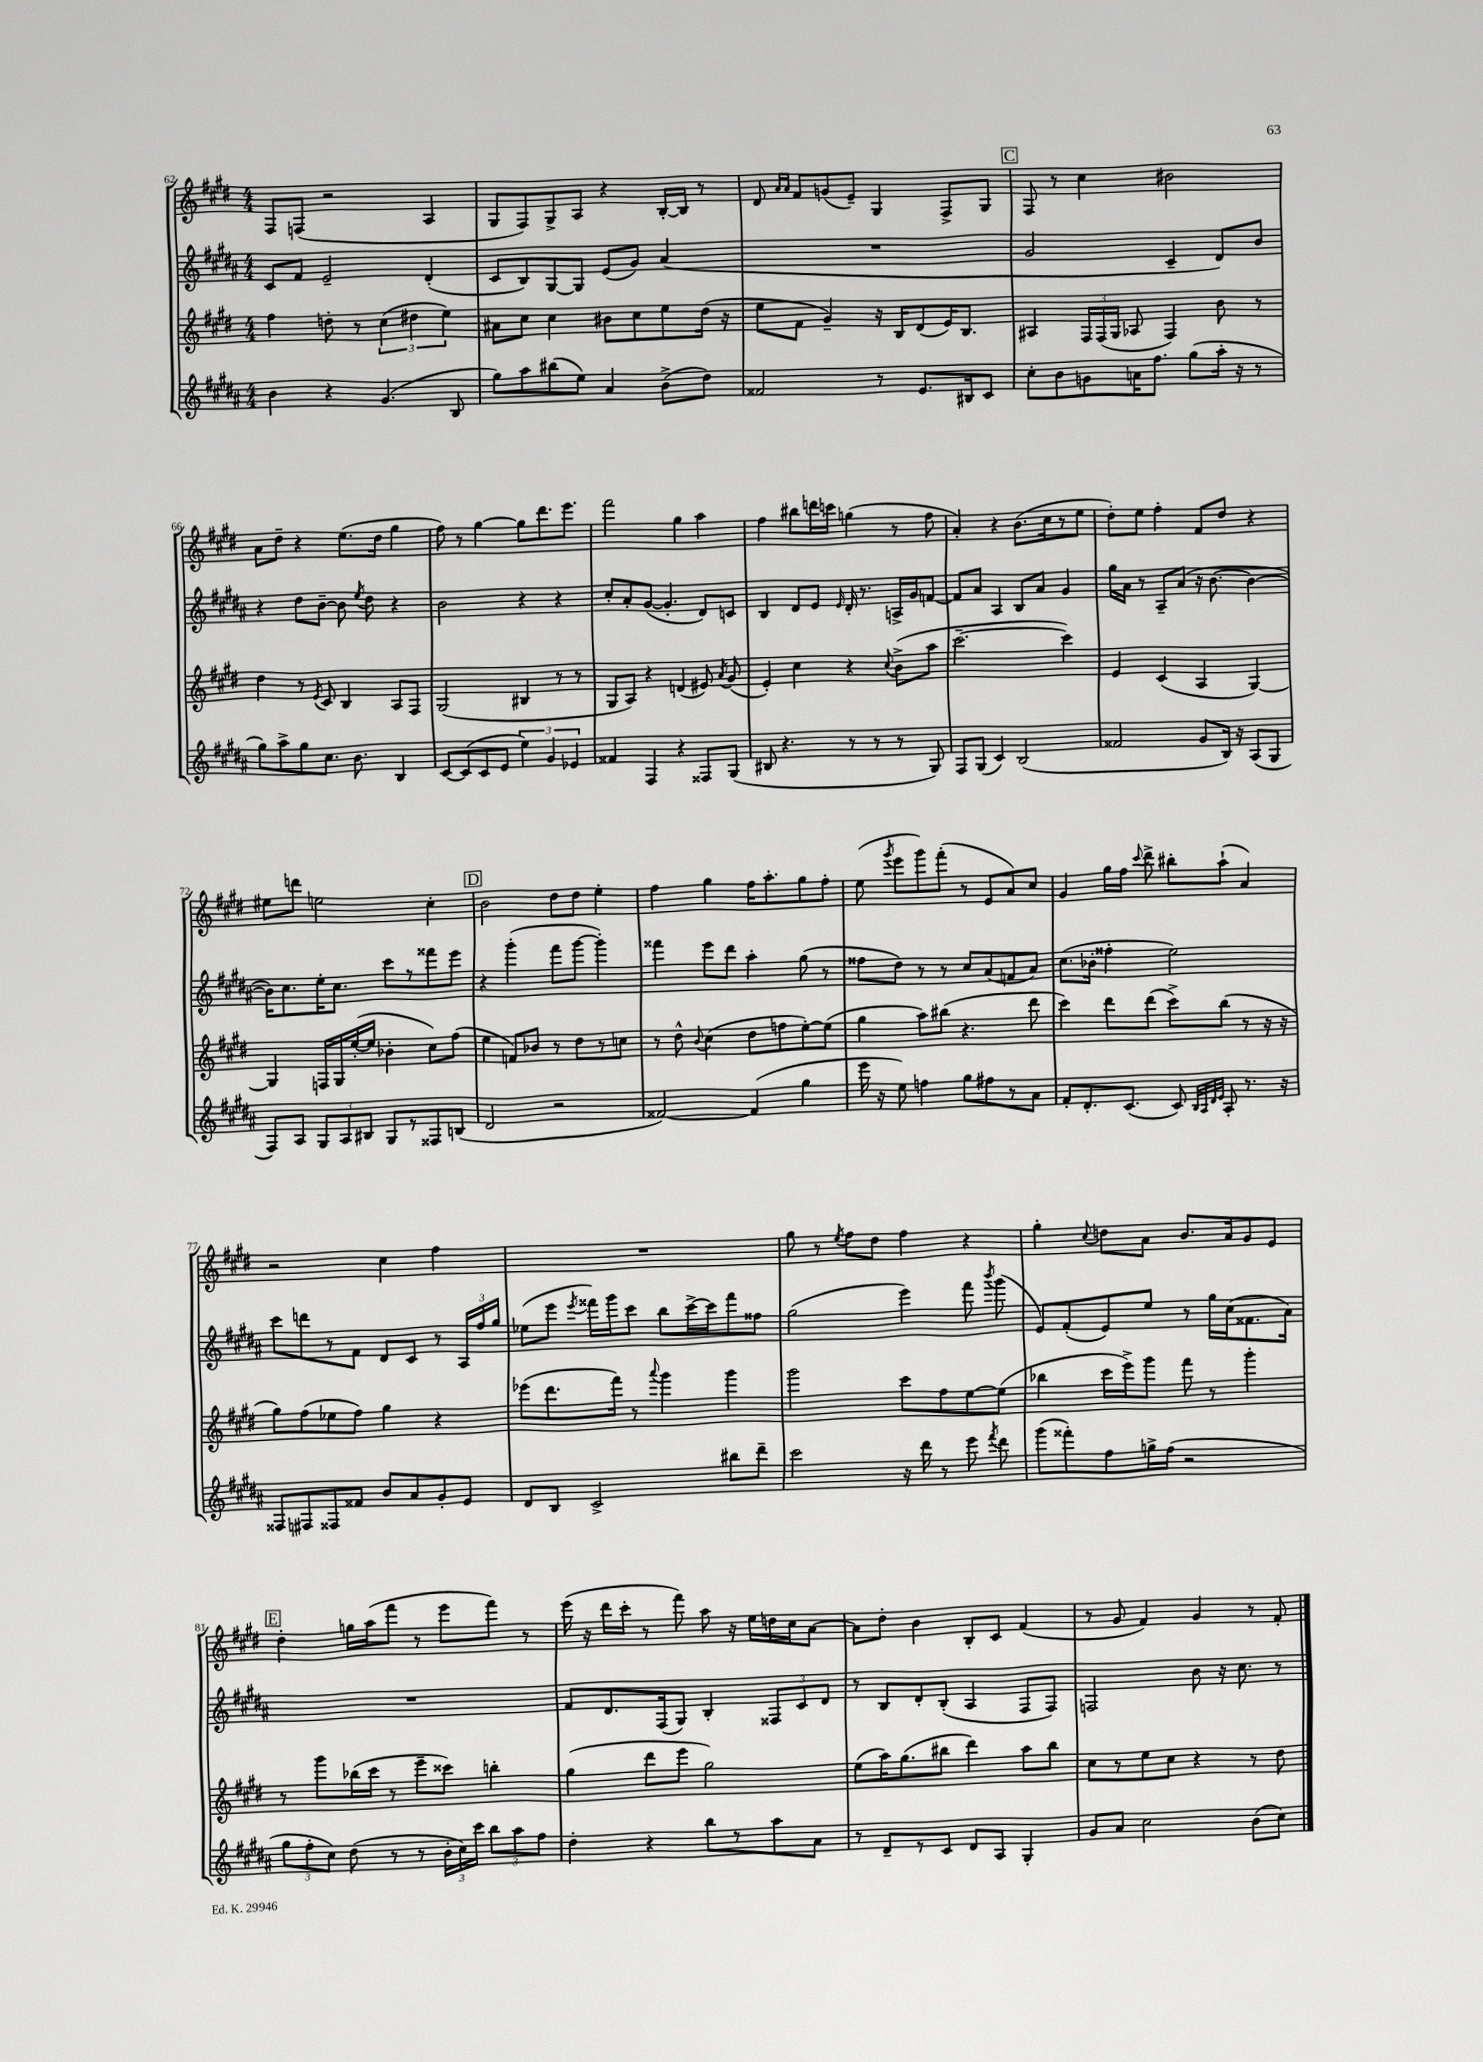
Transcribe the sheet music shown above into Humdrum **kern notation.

**kern	**kern	**kern	**kern
*part4	*part3	*part2	*part1
*staff4	*staff3	*staff2	*staff1
*clefG2	*clefG2	*clefG2	*clefG2
*k[f#c#g#d#a#]	*k[f#c#g#d#]	*k[f#c#g#d#a#]	*k[f#c#g#d#]
*M4/4	*M4/4	*M4/4	*M4/4
=62	=62	=62	=62
4b\	4ff#\	8c#/L	8F#/L
.	.	8f#/J	(8Fn/J
4r	8ddn'\	2e~/	2r
.	8r	.	.
(4.g#/	(6cc#\	.	.
.	6dd#X\	.	.
.	.	(4d#'/	4A/
.	6ee\)	.	.
8B/	.	.	.
=63	=63	=63	=63
8gg#\L)	8a#X\L	8c#/L	8G#/L
8aa#\	8cc#\J	8B/)	8F#/)
(8bb#X\	4cc#\	[8G#/	8G#^/
8ee\J)	.	8G#/J]	8A/J
4a#/	8b#X\L	(8e/L	4r
.	8cc#\	8g#/J)	.
(8b^\L	8ee\	(4a#/	[16B'/LL
.	.	.	16B/JJ]
8dd#\J)	(16dd#\Jk	.	8r
.	16r	.	.
=64	=64	=64	=64
2f##X/	8ee\L	1r	8d#/
.	.	.	16qqa/LL
.	.	.	16qqa/JJ
.	8f#\J	.	8f#/L
.	4g#~/)	.	(8gn/
.	.	.	8e~/J)
8r	16r	.	4G#/
.	16B/KL	.	.
8.e/L	(8d#/	.	.
.	16e/K)	.	8F#^/L
16B#X/k	8.B/J	.	.
8c#/J	.	.	8G#/J
!!LO:REH:place=s1:t=C
=65	=65	=65	=65
8cc#'\L	4A#X/	2g#/	8F#/
8b\	.	.	8r
8gn\	24F#/LL	.	4cc#\
.	(24F#/	.	.
.	24G#/JJ	.	.
16an\K	8A-X/	.	.
8.ff#\J	.	.	.
.	4F#/)	4c#~/	2b#X\
(8gg#\L	.	.	.
16aa#'\Jk	8b\	8d#/L)	.
16r	.	.	.
8r	8r	8b/J	.
!!LO:LB:g=z
=66	=66	=66	=66
8gg#\L)	4dd#\	4r	8a\L
8aa#^\	.	.	8dd#~\J
8gg#\	8r	8dd#\L	4r
.	8qe/	.	.
8.cc#\J	8c#/	[8b~\J	.
.	4B/	8b\]	(8.ee\L
8.b\	.	.	.
.	.	8qee/	.
.	.	8dd#\	.
.	.	.	16dd#\Jk
4B/	8A/L	4r	4gg#\
.	8F#/J	.	.
=67	=67	=67	=67
[8c#/L	(2G#/	2b\	8ff#\)
(8c#/]	.	.	8r
8c#/	.	.	[4gg#\
8e/J	.	.	.
6ee\)	4B#X/	4r	8gg#\L]
.	.	.	8.ddd#\
6g#/	.	.	.
.	8r	4r	.
.	.	.	8.eee\J
6e-X/	.	.	.
.	8r	.	.
=68	=68	=68	=68
4f##X/	8G#/L	8cc#'/L	2fff#\
.	8A/J)	8a#'/	.
4F#/	4r	([8g#/J	.
.	.	4.g#'/]	.
4r	(4dn/	.	4gg#\
8F##X/L	8e#X/)	8d#/L)	4aa\
.	8qa/	.	.
(8G#/J	(8g#/	8cn/J	.
=69	=69	=69	=69
8B#X/	4e'/)	4B/	4ff#\
4.r	.	.	.
.	4cc#\	8d#/L	8bb#X\L
.	.	8e/J	16dddn\L
.	.	.	16cccn\JJ
.	.	16qqe/	.
8r	4r	16d#'/	(4ggn\
.	.	8.r	.
8r	.	.	.
.	8qqcc#/	.	.
8r	(8b^\L	16An^/LL	8r
.	.	16g#/J	.
8G#/)	8aa\J	[8fn/J	8ff#\
=70	=70	=70	=70
8F#/L	[2.ccc#~\	8f/L]	4a'/)
(8G#/J	.	8a#/J	.
4c#/)	.	4A#/	4r
(2B/	.	8B/L	(8.b\L
.	.	8a#/J	.
.	.	.	16cc#\k
.	4ccc#\])	4g#/	8r
.	.	.	8ee\J
=71	=71	=71	=71
2f##X/	4e/	16gg#\LL	8dd#'\L)
.	.	16a#\JJ	.
.	.	8r	8ee\J
.	(4c#/	8A#~/L	4ff#'\
.	.	(8a#/J	.
8g#/L	4A/	16r	8f#/L
.	.	[8.b\	.
16B/Jk)	.	.	8dd#/J
16r	.	.	.
(8A#/L	[4G#/)	4b\_	4r
8G#/J	.	.	.
!!LO:LB:g=z
=72	=72	=72	=72
8F#/L)	4G#/]	16b\KL])	8ee#X\L
.	.	8.cc#\	.
8A#/J	.	.	8dddn\J
12G#/L	16Fn/LL	16ee'\K	2een\
.	16G#/	8.cc#\J	.
12A#/	.	.	.
.	([16ee'/	.	.
12B#X/J	.	.	.
.	16ee/JJ]	.	.
8G#/L	4b-X'\	8ccc#\L	.
8r	.	8r	.
8F##X/	8cc#\L)	8fff##X\	4cc#'\
(8Bn/J	(8ff#\J	8eee\J	.
!!LO:REH:place=s1:t=D
=73	=73	=73	=73
2d#/	4ee\	4r	2b\
.	8fn/L)	(4ggg#'\	.
.	8b-X/J	.	.
2r	8r	8fff#\L	8dd#\L
.	8dd#\L	[8ggg#\J	8dd#\J
.	8r	4ggg#'\])	4ee'\
.	8ccn\J	.	.
=74	=74	=74	=74
[2f##X/)	8r	4fff##X\	4ff#\
.	8dd#^^\	.	.
.	8qqb/	.	.
.	(4cc#\	8eee\L	4gg#\
.	.	8ddd#\J	.
(4f##/]	8dd#\L	4aa#'\	16ff#\KL
.	.	.	8.aa'\
.	8ffn\	.	.
4gg#\	[8ee'\)	(8gg#\	8gg#\
.	(8ee\J]	8r	8ff#'\J
=75	=75	=75	=75
16eee\	4gg#\	8ff##X\L	(8ee\
16r	.	.	.
.	.	.	8qggg#/
8ee\)	.	8dd#\J)	8eee\L
4ffn\	8aa\L)	8r	8ggg#\)
.	(8bb#X\J	8r	(8fff#'\J
8gg#\L	4.r	8cc#/L	8r
8ff#X\	.	(8a#/	8e/L
8r	.	8fn/	8a/)
8a#\J	8ddd#\	8a#/J)	8cc#/J
=76	=76	=76	=76
8f#'/L	4ccc#\)	(8.cc#\L	4g#/
8.d#'/	.	.	.
.	.	16b-X'\Jk	.
.	8ddd#\L	4ff##X'\	16gg#\LL
(8.c#/J	.	.	16ff#\JJ
.	.	.	8qqccc#/
.	(8ddd#\J	.	8ddd#^\
8c#/)	8ccc#^\L)	2ee\)	8bb#X'\L
32qqB/LLL	.	.	.
32qqA#/	.	.	.
32qqd#/	.	.	.
32qqe/JJJ	.	.	.
8A#'/	(8bb\J	.	(8aa`\J
8.r	8r	.	4a/)
.	16r	.	.
16r	16r	.	.
!!LO:LB:g=z
=77	=77	=77	=77
8F##X/L	8gg#\L)	8ccc#\L	2r
8F#X/	(8ff#\	8dddn\	.
8F##X/	8ee-X\	8r	.
8f##X/J	8ff#\J)	8f#\J	.
8b/L	4gg#\	8d#/L	4cc#\
8a#/	.	8c#/J	.
8g#'/	4r	8r	4ff#\
8e/J	.	24A#/LL	.
.	.	24ff#/	.
.	.	24gg#/JJ	.
=78	=78	=78	=78
8d#/L	(8eee-X\L	(8ee-X\L	1r
8B/J	8.ddd#\	8eee\J	.
.	.	8qeee/	.
2c#^/	.	16fff##X\LL)	.
.	16fff#\Jk)	16ggg#\J	.
.	8r	8ccc#\J	.
.	8qqaaa/	.	.
.	4ggg#\	8bb\L	.
.	.	[16ccc#^\L	.
.	.	16ccc#\J]	.
8bb#X\L	4ggg#\	8fff##\	.
8ddd#~\J	.	8ff##X\J	.
=79	=79	=79	=79
2ccc#\	2ggg#\	(2gg#\	8gg#\
.	.	.	8r
.	.	.	8qee/
.	.	.	8ff#\L
.	.	.	8dd#\J
16r	8ccc#\L	4eee\)	4ff#\
16ddd#\	.	.	.
8r	8ff#\	.	.
8eee\	[8ee\	8fff#\	4r
8qfff#/	.	8qbbb/	.
8ddd#\	(8ee\J]	(8ggg#\	.
=80	=80	=80	=80
(8ggg#\L	4bb-X\	8e/L)	4gg#'\
8fff##X'\)	.	(8f#'/	.
.	.	.	8qqcc#/
8ff#\	16ccc#\LL	8e/)	8ddn\L
.	16eee^\J)	.	.
16ggn^\L	8ggg#\J	8ee/J	8a\J
(16ff#\JJ	.	.	.
2r	8fff#\	8r	8.b/L
.	8r	16gg#\LL	.
.	.	(16cc#\J	16a/k
.	4ggg#'\	8.f##X\	8g#/
.	.	.	8e/J
.	.	16a#\Jk)	.
!!LO:LB:g=z
!!LO:REH:place=s1:t=E
=81	=81	=81	=81
12gg#\L	8r	1r	4dd#'\
12ff#'\	.	.	.
.	8ggg#\L	.	.
12cc#\J)	.	.	.
(8dd#\	(16bb-X\L	.	16ggn\LL
.	16ccc#\JJ	.	(16aa\J
8r	8r	.	8fff#\J
8r	8eee~\L	.	8r
24b'\LL	8ccc##X\J)	.	8eee\L
24cc#\)	.	.	.
24ccc#\JJ	.	.	.
12bb\L	4bbn'\	.	8fff#\J)
12aa#\	.	.	.
.	.	.	8r
12ff#\J	.	.	.
=82	=82	=82	=82
4dd#'\	(4gg#\	8f#/L	(16eee\
.	.	.	16r
.	.	8.d#/	16ddd#\LL
.	.	.	16ccc#'\JJ
4r	8ddd#\L	.	8r
.	.	(16F#/k	.
.	8eee\J	8G#/J)	8fff#\)
8bb\L	2gg#\)	4B'/	8aa\
8r	.	.	16r
.	.	.	16ee\LL
8aa#\	.	12F##X/L	16ddn\
.	.	.	16cc#\J
.	.	12c#/	.
8a#\J	.	.	[8a\J
.	.	12d#/J	.
=83	=83	=83	=83
8r	(8ee\L	8r	8a\L]
8d#~/L	16aa\K)	8B/L	8dd#'\J
.	(8.gg#\	.	.
8r	.	8d#'/	4b\
8c#/J	8bb#X\J	(8B'/J	.
8d#/L	4ddd#\)	4A#/	8B'/L
8A#/J	.	.	8c#/J
4G#'/	8aa\L	8F#/L	(4f#/
.	8bb#\J	8F#/J)	.
=84	=84	=84	=84
8g#/L	8cc#\L	2Fn/	8r
8a#/J	8r	.	8g#/
2cc#\	8ee\	.	4f#/)
.	8cc#\J	.	.
.	4r	8b\	4g#/
.	.	16r	.
.	.	8.cc#\	.
(8b\L	8r	.	8r
8cc#\J)	8dd#\	8r	8f#'/
==	==	==	==
*-	*-	*-	*-
